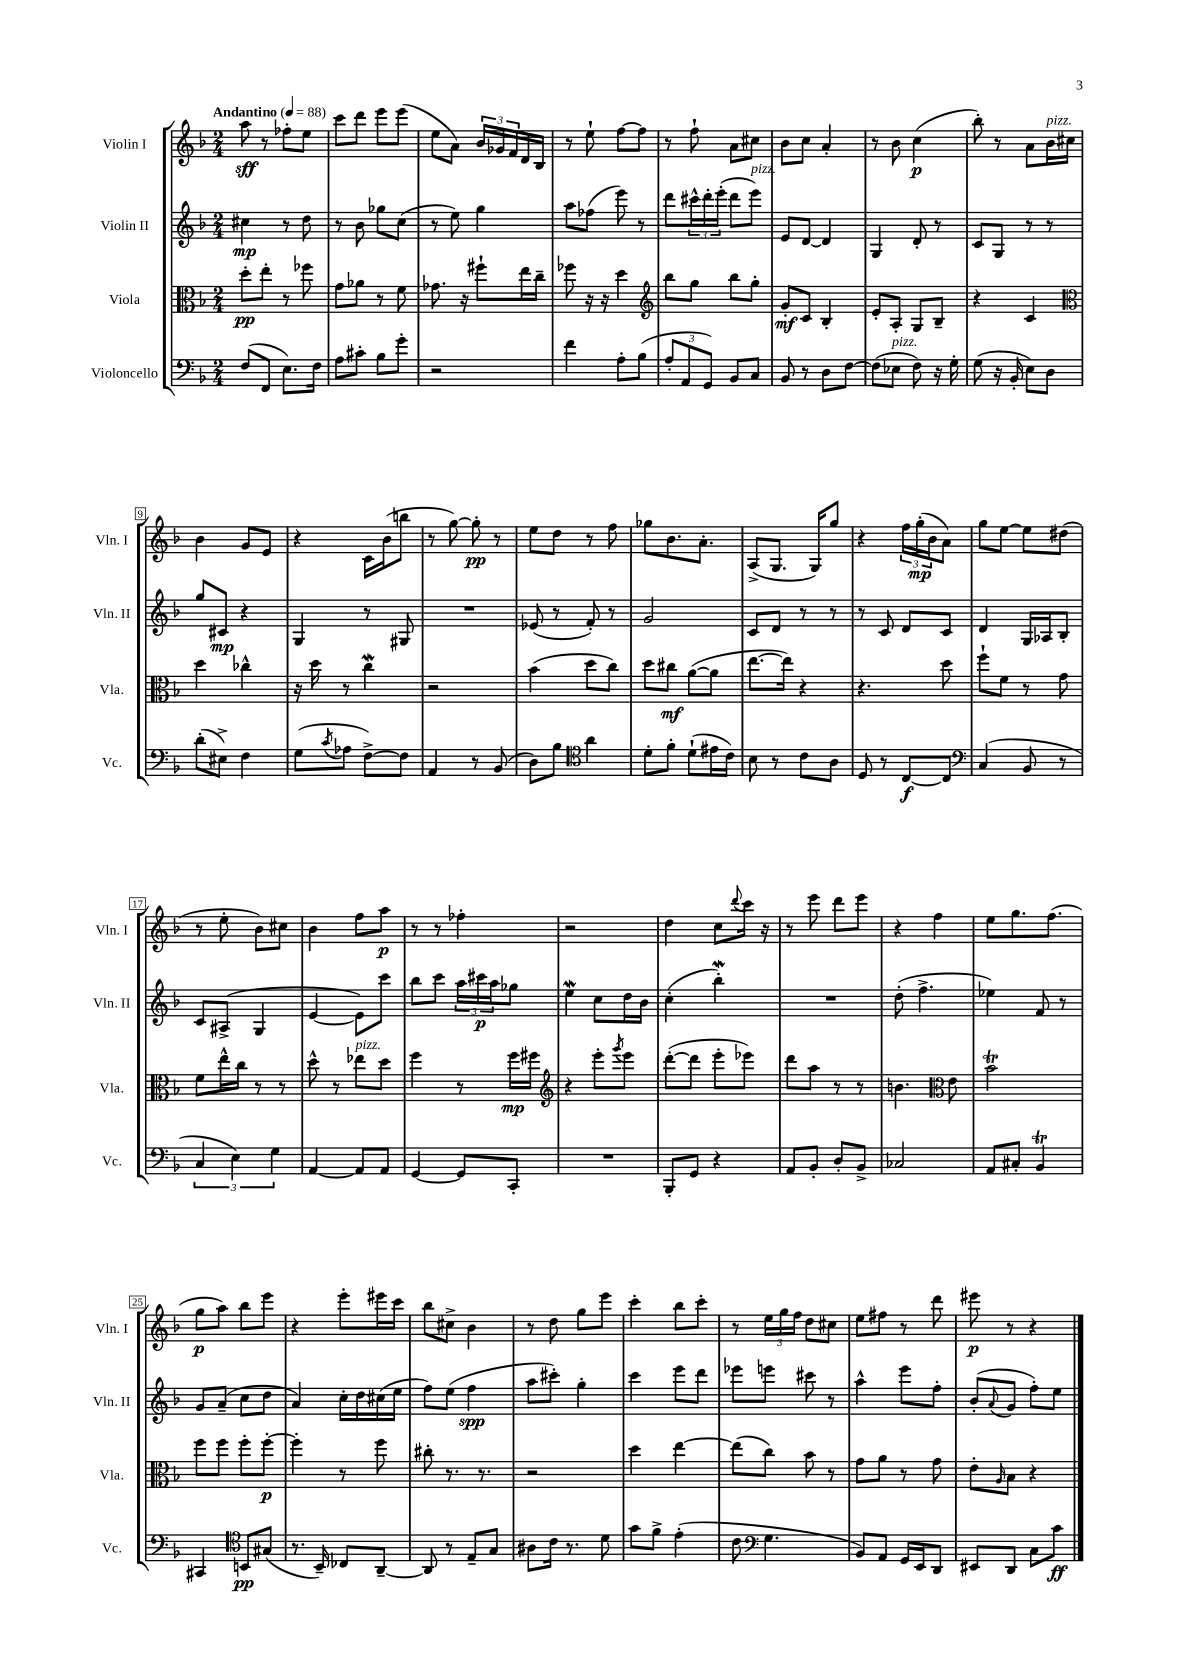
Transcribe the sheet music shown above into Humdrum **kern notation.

**kern	**dynam	**kern	**dynam	**kern	**dynam	**kern	**dynam
*part4	*part4	*part3	*part3	*part2	*part2	*part1	*part1
*staff4	*staff4	*staff3	*staff3	*staff2	*staff2	*staff1	*staff1
*I"Violoncello	*	*I"Viola	*	*I"Violin II	*	*I"Violin I	*
*I'Vc.	*	*I'Vla.	*	*I'Vln. II	*	*I'Vln. I	*
*clefF4	*	*clefC3	*	*clefG2	*	*clefG2	*
*k[b-]	*	*k[b-]	*	*k[b-]	*	*k[b-]	*
*M2/4	*	*M2/4	*	*M2/4	*	*M2/4	*
*MM88	*	*MM88	*	*MM88	*	*MM88	*
=1	=1	=1	=1	=1	=1	=1	=1
!	!	!	!	!	!	!LO:TX:a:B:t=Andantino	!
(8F/L	.	8dd'\L	pp	4cc#X\	mp	8aa\	sff
8FF/J	.	8ee'\J	.	.	.	8r	.
8.E\L)	.	8r	.	8r	.	8ff-X'\L	.
.	.	8ff-X\	.	8dd\	.	8ee\J	.
16F\Jk	.	.	.	.	.	.	.
=2	=2	=2	=2	=2	=2	=2	=2
8A\L	.	8g\L	.	8r	.	8ccc\L	.
8c#X'\J	.	8a-X\J	.	8b-\	.	8ddd\J	.
8B-\L	.	8r	.	8gg-X\L	.	8eee\L	.
8g'\J	.	8f\	.	(8cc\J	.	(8eee\J	.
=3	=3	=3	=3	=3	=3	=3	=3
2r	.	8.g-X\	.	8r	.	8ee\L	.
.	.	.	.	8ee\)	.	8a\J)	.
.	.	16r	.	.	.	.	.
.	.	8ff#X`\L	.	4gg\	.	24b-/LL	.
.	.	.	.	.	.	24g-X/	.
.	.	.	.	.	.	24f/	.
.	.	16ee\L	.	.	.	16d/	.
.	.	16cc~\JJ	.	.	.	16B-/JJ	.
=4	=4	=4	=4	=4	=4	=4	=4
4f\	.	8ff-X\	.	8aa\L	.	8r	.
.	.	16r	.	(8ff-X\J	.	8ee`\	.
.	.	16r	.	.	.	.	.
8A'\L	.	4dd\	.	8eee\)	.	[8ff\L	.
(8B-\J	.	.	.	8r	.	8ff\J]	.
=5	=5	=5	=5	=5	=5	=5	=5
*	*	*clefG2	*	*	*	*	*
12A'/L	.	8bb-\L	.	8ddd\L	.	8r	.
12AA/	.	.	.	.	.	.	.
.	.	8gg\J	.	24ccc#X^^\L	.	8ff`\	.
12GG/J)	.	.	.	24ddd'\	.	.	.
.	.	.	.	(24eee'\JJ	.	.	.
8BB-/L	.	8bb-\L	.	8ddd\L	.	8a\L	.
!	!	!	!	!LO:TX:a:i:t=pizz.	!	!	!
8C/J	.	8gg'\J	.	8eee\J)	.	8cc#X\J	.
=6	=6	=6	=6	=6	=6	=6	=6
8BB-/	.	8g'/L	mf	8e/L	.	8b-\L	.
8r	.	8c/J	.	[8d/J	.	8cc\J	.
8D\L	.	4B-'/	.	4d/]	.	4a'/	.
[8F\J	.	.	.	.	.	.	.
=7	=7	=7	=7	=7	=7	=7	=7
(8F\L]	.	8e'/L	.	4G/	.	8r	.
!LO:TX:a:i:t=pizz.	!	!	!	!	!	!	!
8E-X\J	.	8A'/J	.	.	.	8b-\	.
8F\)	.	8G/L	.	8d'/	.	(4cc\	p
16r	.	8B-~/J	.	8r	.	.	.
16G'\	.	.	.	.	.	.	.
=8	=8	=8	=8	=8	=8	=8	=8
(8G\	.	4r	.	8c/L	.	8bb-'\)	.
16r	.	.	.	8G/J	.	8r	.
16BB-'/	.	.	.	.	.	.	.
8E\L)	.	4c/	.	8r	.	8a\L	.
!	!	!	!	!	!	!LO:TX:a:i:t=pizz.	!
8D\J	.	.	.	8r	.	16b-\L	.
.	.	.	.	.	.	16cc#X\JJ	.
!!LO:LB:g=z
=9	=9	=9	=9	=9	=9	=9	=9
*	*	*clefC3	*	*	*	*	*
(8d'\L	.	4dd\	.	8gg/L	.	4b-\	.
8E#X^\J)	.	.	.	8c#X/J	mp	.	.
4F\	.	4cc-X^^\	.	4r	.	8g/L	.
.	.	.	.	.	.	8e/J	.
=10	=10	=10	=10	=10	=10	=10	=10
(8G\L	.	16r	.	4G/	.	4r	.
.	.	16dd\	.	.	.	.	.
8qc/	.	.	.	.	.	.	.
8A-X\J	.	8r	.	.	.	.	.
[8F^\L)	.	4ccW\	.	8r	.	16c\LL	.
.	.	.	.	.	.	(16b-\J	.
8F\J]	.	.	.	8G#X/	.	8bbn\J	.
=11	=11	=11	=11	=11	=11	=11	=11
4AA/	.	2r	.	2r	.	8r	.
.	.	.	.	.	.	[8gg\)	.
8r	.	.	.	.	.	8gg'\]	pp
(8BB-/	.	.	.	.	.	8r	.
=12	=12	=12	=12	=12	=12	=12	=12
8D\L)	.	(4b-\	.	(8e-X/	.	8ee\L	.
8B-\J	.	.	.	8r	.	8dd\J	.
*clefC4	*	*	*	*	*	*	*
4a\	.	8dd\L	.	8f'/)	.	8r	.
.	.	8cc\J)	.	8r	.	8ff\	.
=13	=13	=13	=13	=13	=13	=13	=13
8d'\L	.	8dd\L	.	2g/	.	8gg-X\L	.
8f'\J	.	8cc#X\J	mf	.	.	8.b-\	.
(8d`\L	.	([8a\L	.	.	.	.	.
.	.	.	.	.	.	8.a'\J	.
16e#X\L	.	8a\J]	.	.	.	.	.
16c\JJ)	.	.	.	.	.	.	.
=14	=14	=14	=14	=14	=14	=14	=14
8B-\	.	[8.ee\L	.	8c/L	.	(8A^/L	.
8r	.	.	.	8d/J	.	8.G/J	.
.	.	16ee\Jk])	.	.	.	.	.
8c\L	.	4r	.	8r	.	.	.
.	.	.	.	.	.	16G/KL)	.
8A\J	.	.	.	8r	.	8gg/J	.
=15	=15	=15	=15	=15	=15	=15	=15
8D/	.	4.r	.	8r	.	4r	.
8r	.	.	.	8c/	.	.	.
[8C/L	f	.	.	8d/L	.	24ff\LL	.
.	.	.	.	.	.	(24gg'\	mp
.	.	.	.	.	.	24b-\J	.
8C/J]	.	8dd\	.	8c/J	.	8a\J)	.
=16	=16	=16	=16	=16	=16	=16	=16
*clefF4	*	*	*	*	*	*	*
(4C/	.	8ff`\L	.	4d/	.	8gg\L	.
.	.	8f\J	.	.	.	[8ee\J	.
8BB-/	.	8r	.	16G/LL	.	8ee\L]	.
.	.	.	.	16A-X/J	.	.	.
8r	.	8g\	.	8B-'/J	.	(8dd#X\J	.
!!LO:LB:g=z
=17	=17	=17	=17	=17	=17	=17	=17
6C/	.	8f\L	.	8c/L	.	8r	.
.	.	16ee^^\L	.	(8A#X^/J	.	8ee'\	.
6E\)	.	.	.	.	.	.	.
.	.	16cc\JJ	.	.	.	.	.
.	.	8r	.	4G/	.	8b-\L)	.
6G\	.	.	.	.	.	.	.
.	.	8r	.	.	.	8cc#X\J	.
=18	=18	=18	=18	=18	=18	=18	=18
[4AA/	.	8dd^^\	.	[4e/	.	4b-\	.
.	.	8r	.	.	.	.	.
!	!	!LO:TX:a:i:t=pizz.	!	!	!	!	!
8AA/L]	.	8ee-X\L	.	8e\L])	.	8ff\L	.
8AA/J	.	8dd\J	.	8ccc\J	.	8aa\J	p
=19	=19	=19	=19	=19	=19	=19	=19
[4GG/	.	4ff\	.	8bb-\L	.	8r	.
.	.	.	.	8ccc\J	.	8r	.
8GG/L]	.	8r	.	24aa\LL	.	4ff-X'\	.
.	.	.	.	24ccc#X\	p	.	.
.	.	.	.	24aa\J	.	.	.
8CC'/J	.	16ff\LL	mp	8gg-X\J	.	.	.
.	.	16ff#X\JJ	.	.	.	.	.
=20	=20	=20	=20	=20	=20	=20	=20
*	*	*clefG2	*	*	*	*	*
2r	.	4r	.	4eeW\	.	2r	.
.	.	8eee'\L	.	8cc\L	.	.	.
.	.	8qggg/	.	.	.	.	.
.	.	8eee\J	.	16dd\L	.	.	.
.	.	.	.	16b-\JJ	.	.	.
=21	=21	=21	=21	=21	=21	=21	=21
8BBB-'/L	.	([8ddd'\L	.	(4cc'\	.	4dd\	.
8GG/J	.	8ddd\J]	.	.	.	.	.
4r	.	8eee'\L	.	4bb-w'\)	.	8cc\L	.
.	.	.	.	.	.	8qqddd/	.
.	.	8eee-X\J)	.	.	.	16ccc\Jk	.
.	.	.	.	.	.	16r	.
=22	=22	=22	=22	=22	=22	=22	=22
8AA/L	.	8ddd\L	.	2r	.	8r	.
8BB-'/J	.	8aa\J	.	.	.	8eee\	.
8D'/L	.	8r	.	.	.	8ddd\L	.
8BB-^/J	.	8r	.	.	.	8eee\J	.
=23	=23	=23	=23	=23	=23	=23	=23
2C-X/	.	4.bn\	.	(8dd'\	.	4r	.
.	.	.	.	4.ff^\	.	.	.
.	.	.	.	.	.	4ff\	.
*	*	*clefC3	*	*	*	*	*
.	.	8e\	.	.	.	.	.
=24	=24	=24	=24	=24	=24	=24	=24
8AA/L	.	2b-T\	.	4ee-X\)	.	8ee\L	.
8C#X'/J	.	.	.	.	.	8.gg\	.
4BB-T/	.	.	.	8f/	.	.	.
.	.	.	.	.	.	(8.ff\J	.
.	.	.	.	8r	.	.	.
!!LO:LB:g=z
=25	=25	=25	=25	=25	=25	=25	=25
4CC#X/	.	8ff\L	.	8g/L	.	8gg\L	p
.	.	8ff\J	.	(8a~/J	.	8aa\J)	.
*clefC4	*	*	*	*	*	*	*
8BBn/L	pp	8ff'\L	.	8cc\L	.	8bb-\L	.
(8G#X/J	.	[8ff'\J	p	8dd\J	.	8eee\J	.
=26	=26	=26	=26	=26	=26	=26	=26
8.r	.	4ff'\]	.	4a/)	.	4r	.
16BB-~/)	.	.	.	.	.	.	.
8C-X/L	.	8r	.	16cc'\LL	.	8eee'\L	.
.	.	.	.	16dd\	.	.	.
[8AA~/J	.	8ff\	.	(16cc#X\	.	16eee#X\L	.
.	.	.	.	16ee\JJ	.	16ccc\JJ	.
=27	=27	=27	=27	=27	=27	=27	=27
8AA/]	.	8cc#X'\	.	8ff\L)	.	8bb-\L	.
8r	.	8.r	.	(8ee\J	.	8cc#X^\J	.
8E~/L	.	.	.	4ff\	spp	4b-\	.
.	.	8.r	.	.	.	.	.
8G/J	.	.	.	.	.	.	.
=28	=28	=28	=28	=28	=28	=28	=28
8A#X\L	.	2r	.	8aa\L	.	8r	.
16c\Jk	.	.	.	8ccc#X'\J)	.	8dd\	.
8.r	.	.	.	.	.	.	.
.	.	.	.	4gg'\	.	8gg\L	.
8d\	.	.	.	.	.	8eee\J	.
=29	=29	=29	=29	=29	=29	=29	=29
8g\L	.	4dd\	.	4ccc\	.	4ccc'\	.
8f^\J	.	.	.	.	.	.	.
(4e'\	.	[4ee\	.	8eee\L	.	8bb-\L	.
.	.	.	.	8ddd\J	.	8ccc'\J	.
=30	=30	=30	=30	=30	=30	=30	=30
8c\	.	(8ee\L]	.	8eee-X\L	.	8r	.
*clefF4	*	*	*	*	*	*	*
4.G\	.	8cc\J)	.	8eeen\J	.	24ee\LL	.
.	.	.	.	.	.	24gg\	.
.	.	.	.	.	.	24ff\JJ	.
.	.	8b-\	.	8ccc#X\	.	8dd\L	.
.	.	8r	.	8r	.	8cc#X\J	.
=31	=31	=31	=31	=31	=31	=31	=31
8BB-/L)	.	8g\L	.	4aa^^\	.	8ee\L	.
8AA/J	.	8a\J	.	.	.	8ff#X\J	.
16GG/LL	.	8r	.	8eee\L	.	8r	.
16EE/J	.	.	.	.	.	.	.
8DD/J	.	8g\	.	8ff'\J	.	8ddd\	.
=32	=32	=32	=32	=32	=32	=32	=32
8EE#X/L	.	8e'\L	.	(8b-'/L	.	8eee#X\	p
.	.	16qqA/	.	8qqa/	.	.	.
8DD/J	.	8B-\J	.	8g/J	.	8r	.
8C\L	.	4r	.	8ff'\L)	.	4r	.
8c\J	ff	.	.	8ee\J	.	.	.
==	==	==	==	==	==	==	==
*-	*-	*-	*-	*-	*-	*-	*-
